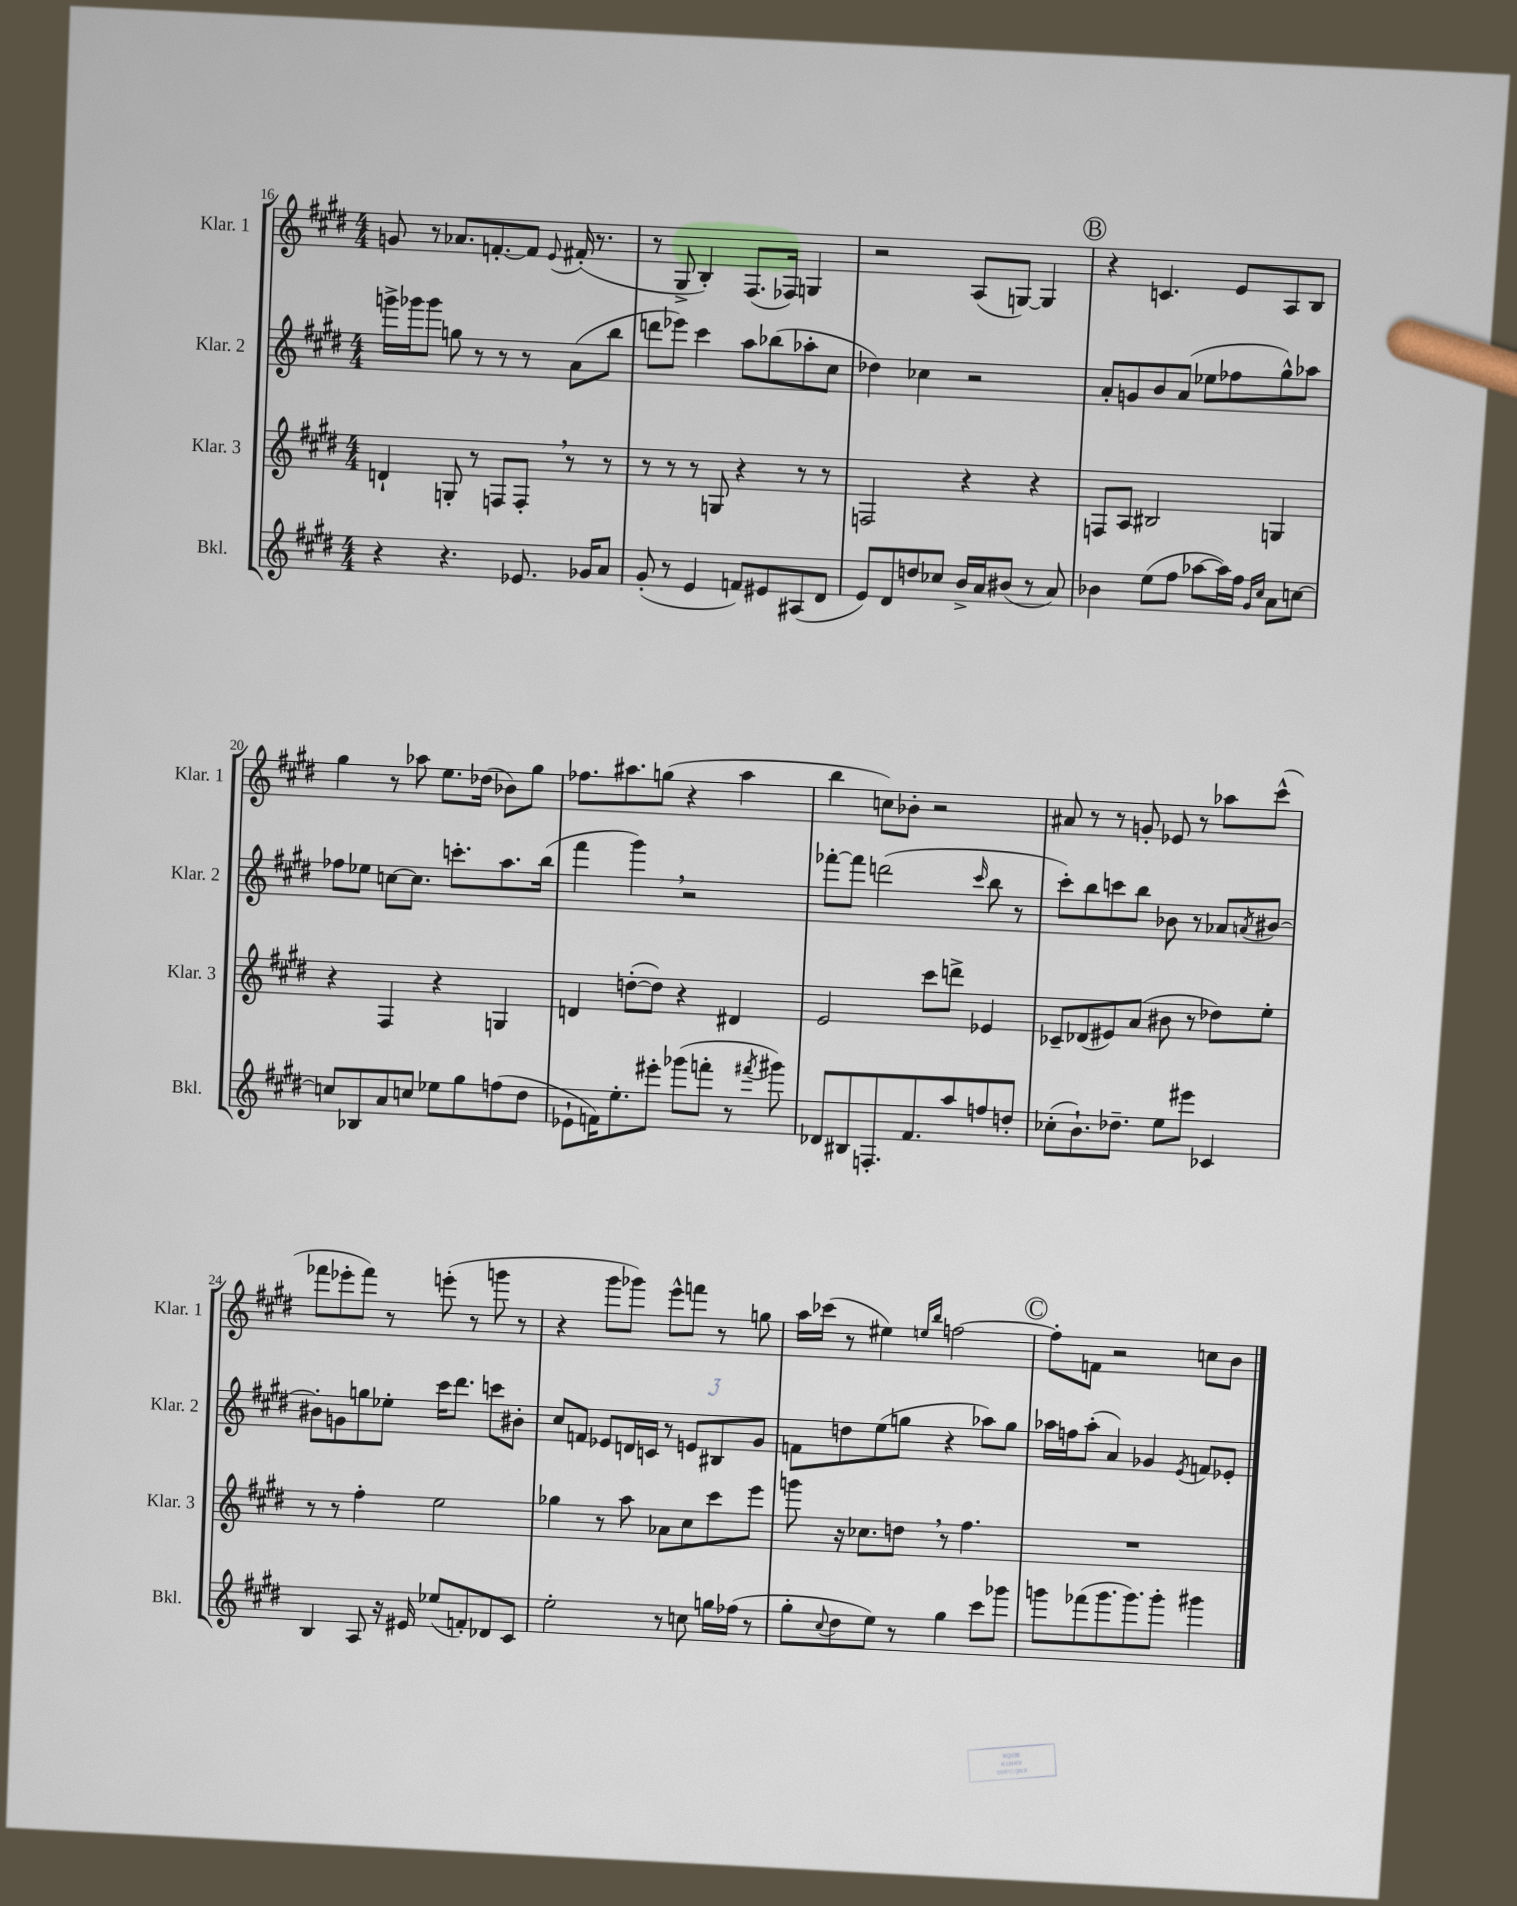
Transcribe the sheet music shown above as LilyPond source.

<<
\new StaffGroup <<
\new Staff = "s0" \with { instrumentName = "Klar. 1" shortInstrumentName = "Klar. 1" } {
    \clef treble \key e \major \numericTimeSignature \time 4/4
    g'8 r8 aes'8. f'8.~-. f'8 \appoggiatura { e'8 } fis'16-.( r8. |
    r8 gis8-> b4-.) fis8.( fes16) g4 |
    r2 a8( g8~) g4 |
    \mark \markup { \circle "B" } r4 c'4. e'8 a8 b8 |
    gis''4 r8 aes''8 e''8. des''16( bes'8) gis''8 |
    fes''8. ais''8. g''8( r4 ais''4 |
    b''4 c''8) bes'8-. r2 |
    ais'8 r8 r8 g'8-. ees'8 r8 aes''8 cis'''8-^( |
    fes'''8 ees'''8-. fes'''8) r8 e'''8-.( r8 g'''8 r8 |
    r4 gis'''8 ges'''8) e'''8-^ f'''8 r8 g''8 |
    a''16 ces'''16( r8 eis''4) \grace { e''16 b''16 } f''2~ |
    \mark \markup { \circle "C" } f''8-. f'8 r2 c''8 b'8 \bar "|." |
}
\new Staff = "s1" \with { instrumentName = "Klar. 2" shortInstrumentName = "Klar. 2" } {
    \clef treble \key e \major \numericTimeSignature \time 4/4
    g'''16-> ges'''16 ges'''8 g''8 r8 r8 r8 a'8( b''8 |
    d'''8 ees'''8) cis'''4 a''8 bes''8( aes''8-. cis''8 |
    des''4) ces''4 r2 |
    \mark \markup { \circle "B" } a'8-. g'8 b'8 a'8( ees''8 fes''8 gis''8-^) aes''8 |
    fes''8 ees''8 c''8~ c''8. c'''8.-. a''8. b''16( |
    fis'''4 gis'''4) \breathe r2 |
    fes'''8~-. fes'''8 d'''2( \grace { cis'''16 } b''8 r8 |
    cis'''8-.) b''8 c'''8 b''8 bes'8 r8 aes'8 \acciaccatura { a'8 } bis'8~ |
    bis'8-. g'8 g''8 ees''8-. cis'''16 dis'''8. c'''8 bis'8-. |
    cis''8 f'8 ees'8 d'16 c'16 r8 e'8 bis8 gis'8 |
    f'8 d''8 e''8( g''8 r4 aes''8) g''8 |
    \mark \markup { \circle "C" } aes''16 f''16 aes''8-.( a'4) ges'4 \acciaccatura { e'8 } f'8 ees'8-. \bar "|." |
}
\new Staff = "s2" \with { instrumentName = "Klar. 3" shortInstrumentName = "Klar. 3" } {
    \clef treble \key e \major \numericTimeSignature \time 4/4
    d'4-! g8-. r8 f8 f8-. \breathe r8 r8 |
    r8 r8 r8 g8 r4 r8 r8 |
    f2 r4 r4 |
    \mark \markup { \circle "B" } f8 a8 bis2 g4 |
    r4 fis4 r4 g4 |
    d'4 d''8~-.( d''8) r4 dis'4 |
    e'2 cis'''8 d'''8-> ees'4 |
    ces'8-- des'8( eis'8) a'8( bis'8 r8 des''8) e''8-. |
    r8 r8 fis''4-. e''2 |
    ges''4 r8 a''8 aes'8 cis''8 cis'''8 e'''8 |
    g'''8 r16 ces''8. d''8 \breathe r8 fis''4. |
    \mark \markup { \circle "C" } R1 \bar "|." |
}
\new Staff = "s3" \with { instrumentName = "Bkl." shortInstrumentName = "Bkl." } {
    \clef treble \key e \major \numericTimeSignature \time 4/4
    r4 r4. ees'8. ges'16 a'8 |
    gis'8-.( r8 e'4 f'8) eis'8 ais8( dis'8 |
    e'8) dis'8 d''8 ces''8 b'16-> a'16 bis'8( r8 a'8) |
    \mark \markup { \circle "B" } bes'4 e''8( fis''8 aes''8~ aes''16) fis''16 \grace { gis'16 cis''16 } a'8 c''8~ |
    c''8 bes8 a'8 c''8 ees''8 gis''8 f''8( dis''8 |
    ees'8-! f'16) e''8.-. eis'''8-. ges'''8( f'''8-. r8 \acciaccatura { fis'''8 } gis'''8) |
    des'8 bis8 f8.-. fis'8. a''8 f''8 d''8-. |
    ces''8-.( b'8.-!) des''8.-- e''8 eis'''8 ces'4 |
    b4 a8 r16 eis'16 ees''8( f'8-.) des'8 cis'8 |
    e''2-. r8 c''8 g''16 fes''16( r8 |
    gis''8-. \appoggiatura { cis''8 } dis''8 e''8) r8 gis''4 cis'''8 ges'''8 |
    \mark \markup { \circle "C" } g'''8 fes'''8( g'''8. g'''8.) g'''8-. gis'''4 \bar "|." |
}
>>
>>
\layout { \context { \Score currentBarNumber = #16 } }
